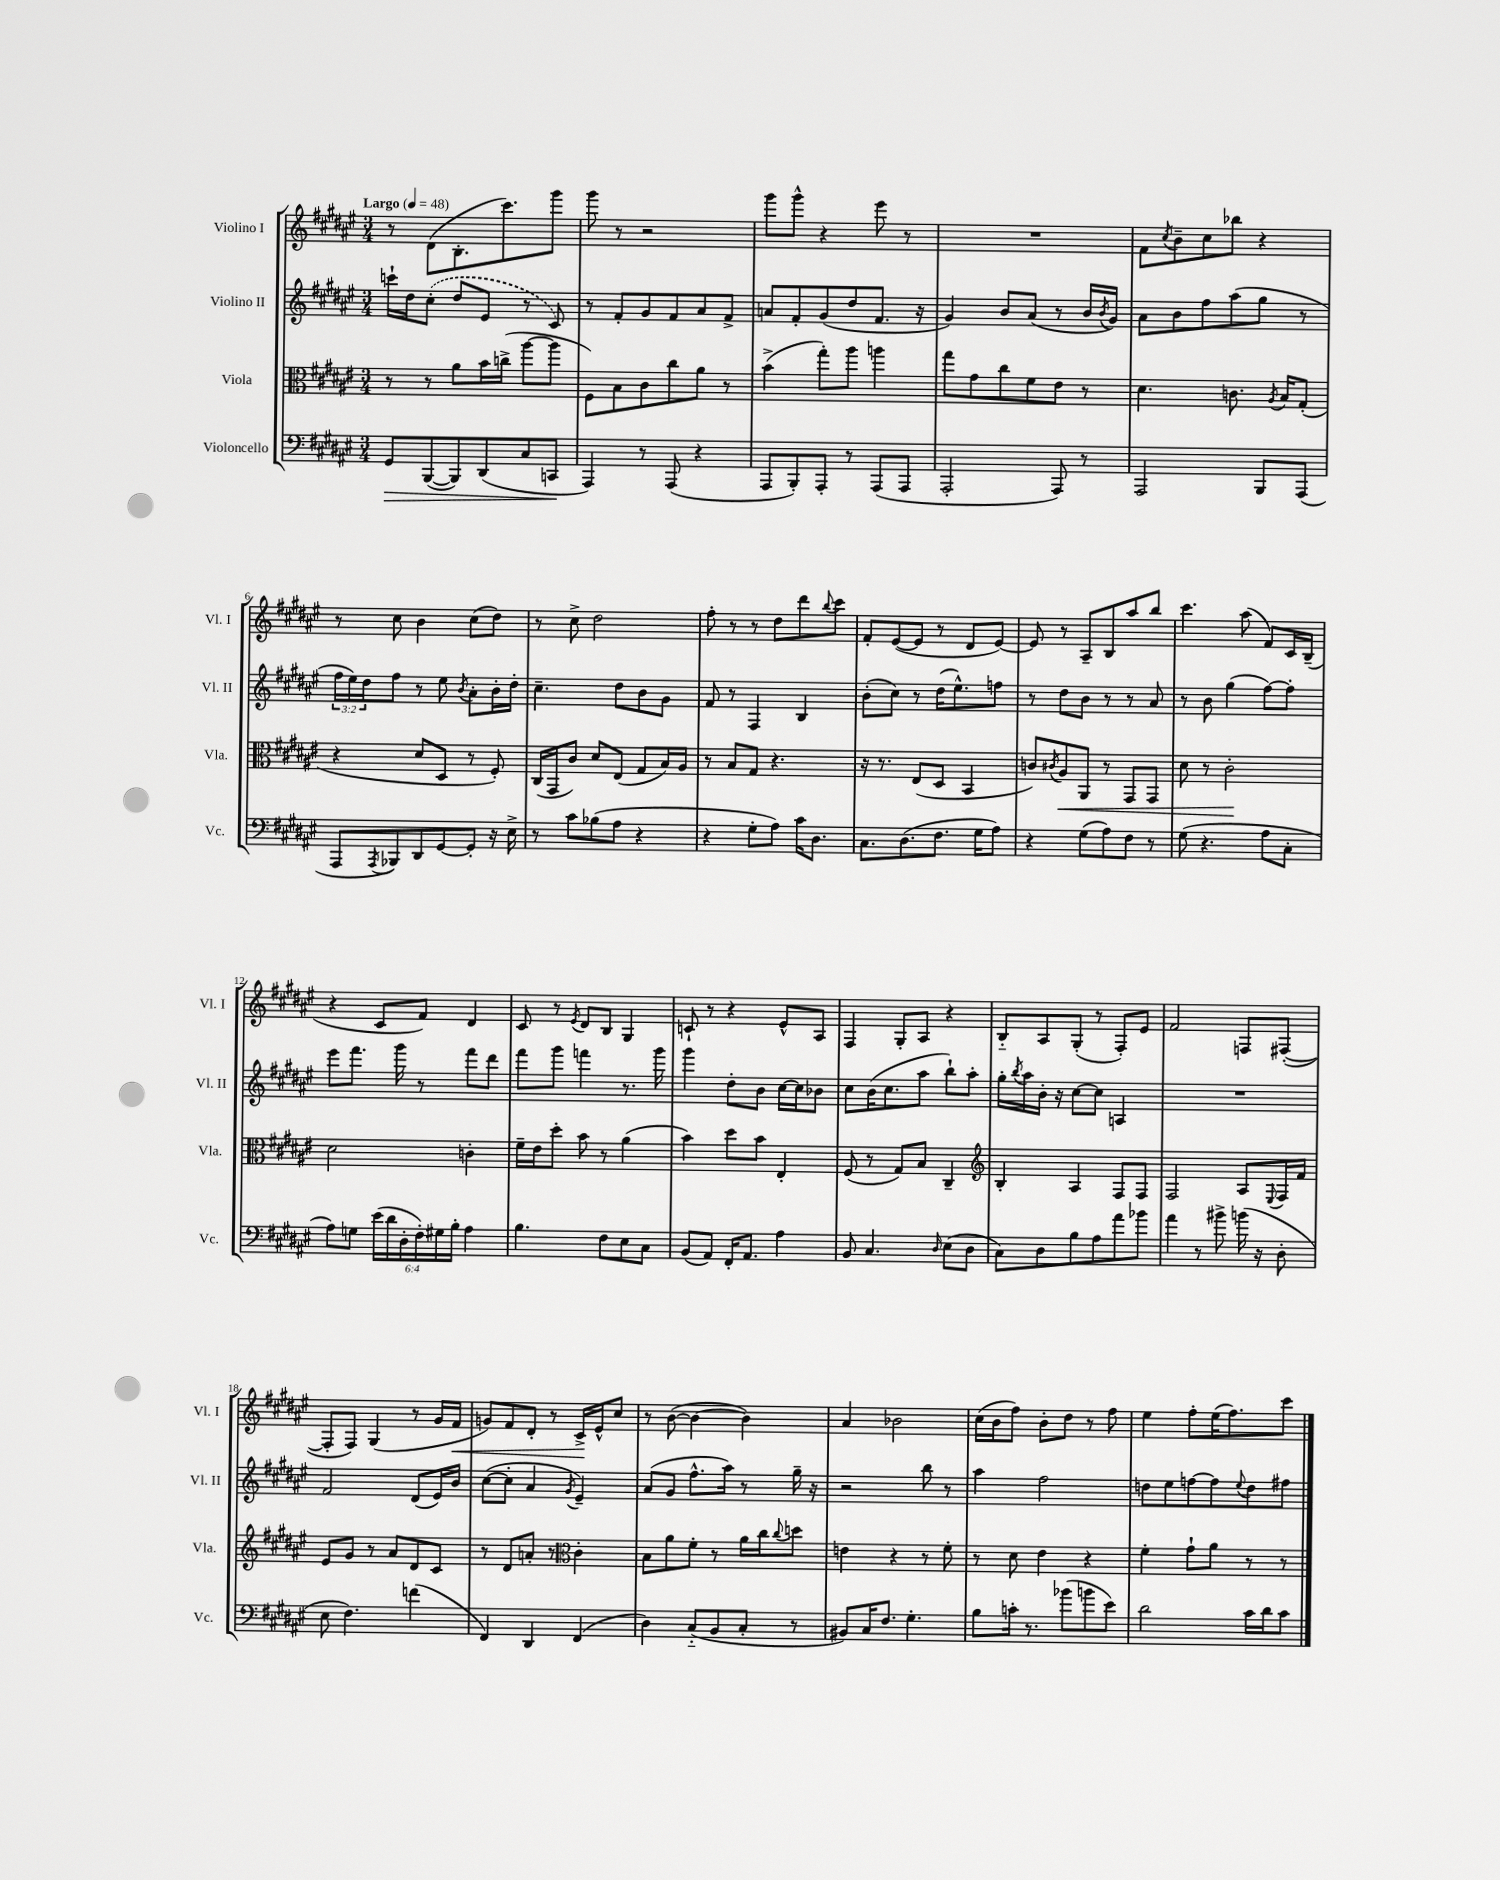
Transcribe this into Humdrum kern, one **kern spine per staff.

**kern	**kern	**kern	**kern
*staff4	*staff3	*staff2	*staff1
*clefF4	*clefC3	*clefG2	*clefG2
*k[f#c#g#d#a#e#]	*k[f#c#g#d#a#e#]	*k[f#c#g#d#a#e#]	*k[f#c#g#d#a#e#]
*M3/4	*M3/4	*M3/4	*M3/4
*MM48	*MM48	*MM48	*MM48
8GG#	8r	16ccc`	8r
.	.	16dd#	.
([8BBB	8r	(8cc#'	(8d#
8BBB])	8a#	8dd#	8.B'
(8DD#	16b	8e#	.
.	(16cc^	.	8.ccc#)
8C#	[8aa#	8r	.
8CC	8aa#]	8c#)	8ggg#
=	=	=	=
4AAA#)	8F#)	8r	8ggg#
.	8B	8f#'	8r
8r	8c#	8g#	2r
(8AAA#	8cc#	8f#	.
4r	8a#	8a#	.
.	8r	8f#^	.
=	=	=	=
8AAA#	(4b^	8a	8ggg#
8BBB')	.	8f#'	8ggg#^^
8AAA#'	8gg#')	(8g#	4r
8r	8aa#	8dd#	.
(8AAA#	4aa	8.f#	8eee#
8AAA#	.	.	8r
.	.	16r	.
=	=	=	=
2AAA#'	8gg#	4g#)	2.r
.	8g#	.	.
.	8cc#	8b	.
.	8f#	(8a#	.
8AAA#)	8e#	8r	.
8r	8r	16b	.
.	.	8qb	.
.	.	16g#)	.
=	=	=	=
2AAA#	4.d#	8a#	8f#
.	.	.	8qcc#
.	.	8b	8b~
.	.	8ff#	8cc#
.	8.c	(8aa#	8bb-
8BBB	.	8gg#	4r
.	8qA#	.	.
.	16B	.	.
(8AAA#	(8G#'	8r	.
=	=	=	=
8AAA#	4r	24ff#	8r
.	.	24ee#)	.
.	.	24dd#	.
8qAAA#	.	.	.
8BBB-)	.	8ff#	8cc#
8DD#	8d#	8r	4b
[8GG#	8D#	8ee#	.
.	.	8qb	.
8GG#']	8r	8a#'	(8cc#
16r	8F#')	16b'	8dd#)
16E#^	.	16dd#'	.
=	=	=	=
8r	(16C#	4.cc#~	8r
.	16GG#	.	.
8c#	8c#)	.	8cc#^
(8B-	8d#	.	2dd#
8A#	(8E#	8dd#	.
4r	8G#	8b	.
.	16B)	8g#	.
.	16A#	.	.
=	=	=	=
4r	8r	8f#	8ff#'
.	8B	8r	8r
8G#'	8G#	4F#	8r
8A#)	4.r	.	8dd#
16c#	.	4B	8ddd#
8.D#	.	.	.
.	.	.	8qqbb
.	.	.	8ccc#
=	=	=	=
8.C#	16r	(8b'	8f#'
.	8.r	.	.
.	.	8cc#)	([8e#
(8.D#	.	.	.
.	(8E#	8r	8e#]
8.F#	8D#	(16dd#	8r
.	.	8.ee#^^)	.
.	4BB	.	8d#
16G#	.	.	.
8A#)	.	8ff	[8e#)
=	=	=	=
4r	8c)	8r	8e#]
.	8qc#	.	.
.	8A#	8dd#	8r
(8G#	8AA#	8b	8A#~
8A#)	8r	8r	8B
8F#	8GG#	8r	8aa#
8r	8GG#	8a#	8bb
=	=	=	=
(8G#	8d#	8r	4.ccc#
4.r	8r	8b	.
.	2c#'	(4gg#	.
.	.	.	(8aa#
8A#	.	[8ff#)	8f#)
8C#'	.	8ff#']	16c#
.	.	.	(16B~
=	=	=	=
8A#)	2d#	8eee#	4r
8G	.	8.fff#	.
(24e#	.	.	8c#
24d#	.	.	.
.	.	16ggg#	.
24D#'	.	.	.
24F#')	.	8r	8f#)
24G#	.	.	.
24B'	.	.	.
4A#	4c'	8fff#	4d#
.	.	8ddd#	.
=	=	=	=
4.B	16f#~	8fff#	8c#
.	16e#	.	.
.	8dd#'	8ggg#	8r
.	.	.	8qe#
.	8b	4fff	8d#
8F#	8r	.	8B
8E#	(4a#	8.r	4G#
8C#	.	.	.
.	.	16ggg#	.
=	=	=	=
(8BB	4b)	4ggg#	8c`
8AA#)	.	.	8r
16FF#'	8dd#	8dd#'	4r
8.AA#	.	.	.
.	8b	8b	.
4A#	4E#'	[16cc#	8e#^^
.	.	16cc#]	.
.	.	8b-	8A#
=	=	=	=
8BB	(8F#	8cc#	4F#
4.C#	8r	(16b	.
.	.	8.cc#	.
.	8G#)	.	8G#'
.	8B	8aa#	8A#
16qqD#	.	.	.
(8E#	4C#~	8bb`)	4r
8D#	.	8aa#'	.
=	=	=	=
*	*clefG2	*	*
8C#)	4B'	16gg#'	8B'~
.	.	8qbb	.
.	.	16aa#	.
8D#	.	16b'	8A#
.	.	16r	.
8B	4A#	[8cc#	(8G#'
8A#	.	8cc#]	8r
8a#	8F#	4A	8F#')
8b-	8F#	.	8e#
=	=	=	=
4a#	2F#	2.r	2f#
8r	.	.	.
8b#^	.	.	.
(16b	8A#	.	8F
16r	.	.	.
.	8qqE#	.	.
8D#'	16F#	.	([8F#'
.	16f#	.	.
=	=	=	=
8E#	8e#	2f#	8F#']
4.F#)	8g#	.	8F#)
.	8r	.	(4G#
.	8a#	.	.
(4f	8d#	(8d#	8r
.	8c#	16e#)	16g#
.	.	16b	16f#
=	=	=	=
4FF#)	8r	([8cc#	8g)
.	8d#	8cc#']	8f#
4DD#	8a'	4a#	8d#'
.	8r	.	8r
*	*clefC3	*	*
.	.	8qg#	.
(4FF#	4c#'	4e#~)	16c#^
.	.	.	16e#^^
.	.	.	8cc#
=	=	=	=
4D#)	8B	(8a#	8r
.	8a#	8g#	([8b
(8C#'~	8f#'	8.ff#^^	4b_
8BB	8r	.	.
.	.	16aa#)	.
8C#'	16a#	8r	4b])
.	16cc#	.	.
.	8qqcc#	.	.
8r	8dd	16gg#~	.
.	.	16r	.
=	=	=	=
8BB#)	4e	2r	4a#
16C#	.	.	.
8.F#	.	.	.
.	4r	.	2b-
4.G#'	.	.	.
.	8r	8bb	.
.	8f#'	8r	.
=	=	=	=
8B	8r	4aa#	(16cc#
.	.	.	16b
16c'	8d#	.	8ff#)
8.r	.	.	.
.	4e#	2ff#	8b'
(8b-	.	.	8dd#
8b	4r	.	8r
8e#)	.	.	8ff#
=	=	=	=
2d#	4f#'	8dd	4ee#
.	.	8ee#	.
.	8g#`	[8ff	8ff#'
.	8a#	8ff]	(16ee#
.	.	.	8.ff#)
.	.	8qqee#	.
16c#	8r	8dd	.
16d#	.	.	.
8c#	8r	8ff#	8ccc#
==	==	==	==
*-	*-	*-	*-
